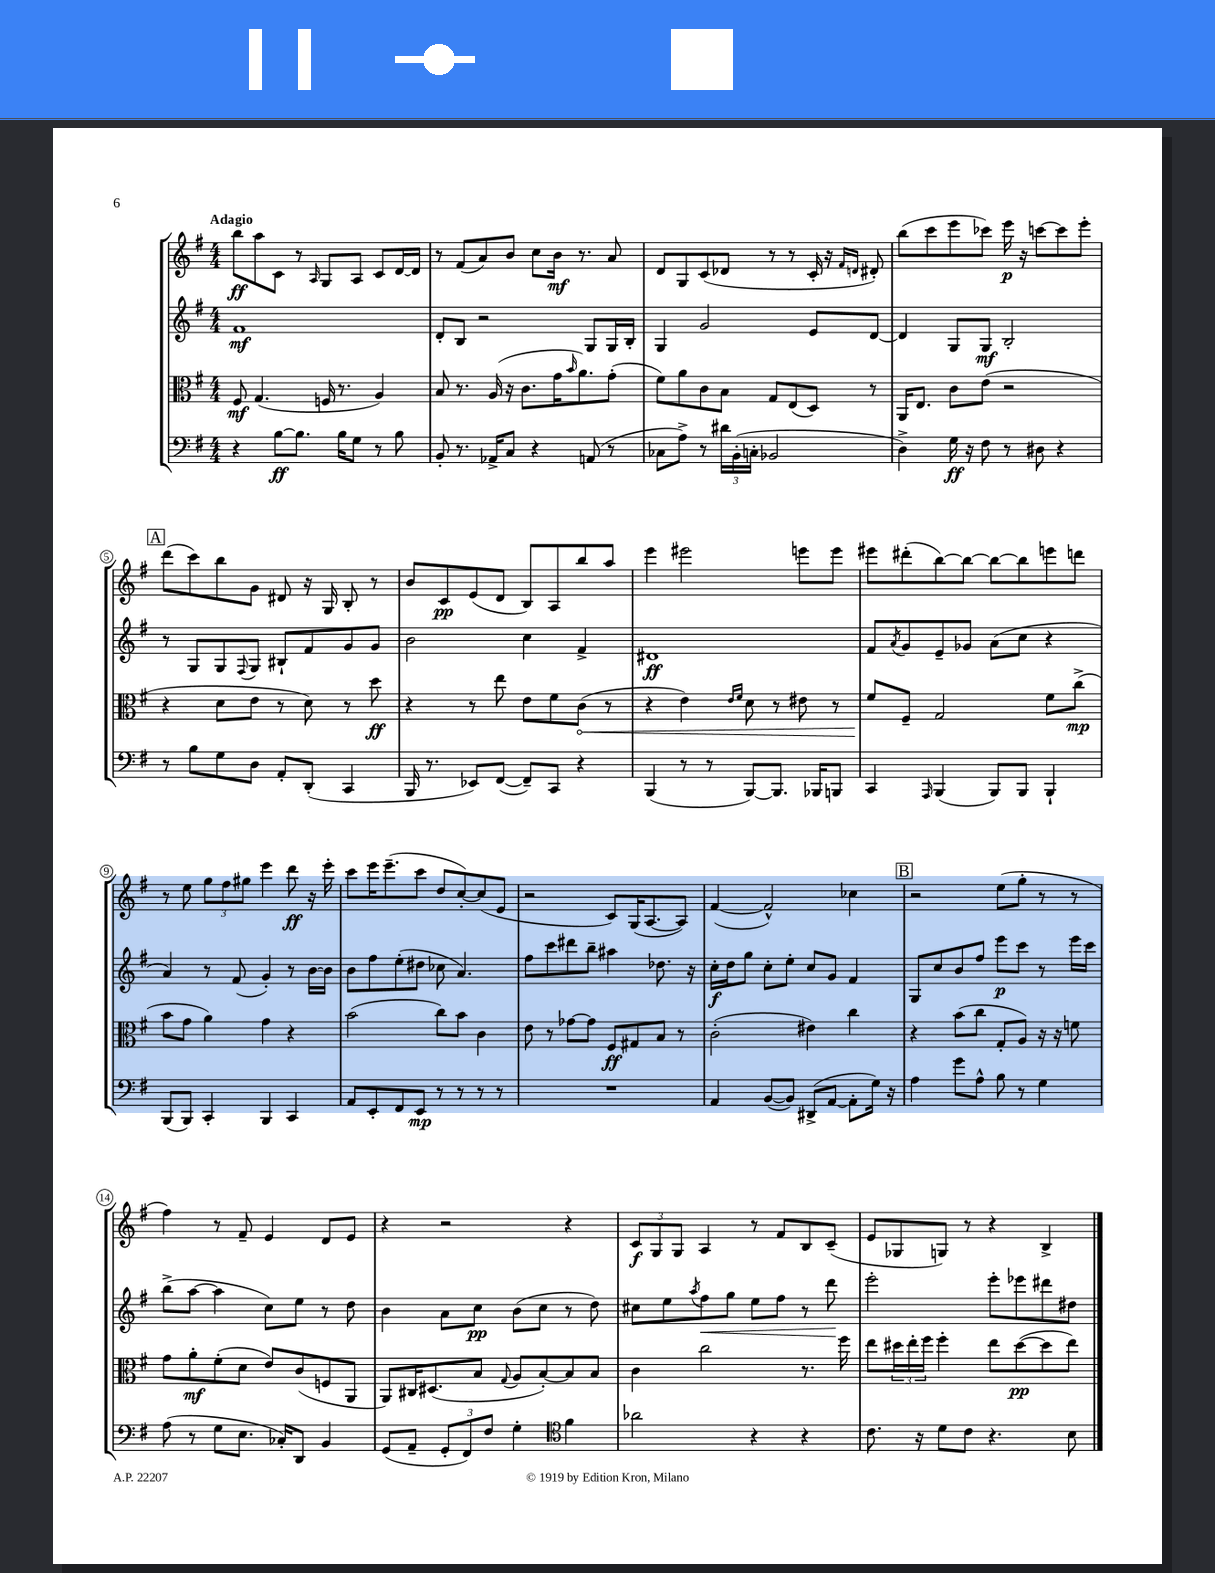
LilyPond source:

<<
\new StaffGroup <<
\new Staff = "s0" {
    \clef treble \key g \major \numericTimeSignature \time 4/4 \tempo "Adagio"
    b''8\ff a''8 c'8 r8 \grace { a16 } g8 a8 c'8 d'16~ d'16 |
    r8 fis'8( a'8) b'8 c''8 b'16\mf r8. a'8 |
    d'8 g8 c'8( des'8 r8 r8 c'16-. r16 \grace { fis'16 d'16 } dis'8-.) |
    b''8( c'''8 e'''8 ces'''8) e'''16\p r16 c'''8~ c'''8 e'''8-. |
    \mark \markup { \box "A" } d'''8( c'''8) b''8 g'8 dis'8 r16 g16 b8-. r8 |
    b'8 c'8\pp e'8( d'8 b8) a8 b''8 a''8 |
    e'''4 eis'''2 e'''8 e'''8 |
    eis'''8 dis'''8-.( b''8~) b''8~ b''8~ b''8 e'''8 d'''8 |
    r8 e''8 \tuplet 3/2 { g''8 fis''8 gis''8 } e'''4 d'''8\ff r16 e'''16-. |
    c'''8 e'''16 e'''8.--( c'''8 d''8 c''8~-.) c''8( e'8 |
    r2 c'8) g16( a8.~ a8) |
    fis'4~( fis'2-^) ces''4 |
    \mark \markup { \box "B" } r2 e''8( g''8-. r8 r8 |
    fis''4) r8 fis'8-- e'4 d'8 e'8 |
    r4 r2 r4 |
    \tuplet 3/2 { c'8\f g8 g8 } a4 r8 fis'8 b8 c'8--( |
    e'8 ges8 g8) r8 r4 b4-> \bar "|." |
}
\new Staff = "s1" {
    \clef treble \key g \major \numericTimeSignature \time 4/4
    fis'1\mf |
    d'8-. b8 r2 g8 g16 b16-. |
    g4 g'2 e'8 d'8~ |
    d'4 g8 g8\mf b2-. |
    \mark \markup { \box "A" } r8 g8 g8 \appoggiatura { fis8 } g8 bis8-! fis'8 g'8 g'8 |
    b'2 c''4 fis'4-> |
    dis'1\ff |
    fis'8 \acciaccatura { a'8 } g'8 e'8-- ges'8 a'8( c''8 r4 |
    a'4) r8 fis'8( g'4-.) r8 b'16~ b'16 |
    b'8 fis''8 e''8-.( dis''8 ces''8 a'4.) |
    fis''8 c'''8 dis'''8 b''8-- ais''4 des''8. r16 |
    c''16-.\f d''16 g''8 c''8-. e''8-. c''8 g'8 fis'4 |
    \mark \markup { \box "B" } g8 c''8 b'8 fis''8 e'''8\p c'''8 r8 e'''16 c'''16 |
    b''8->( a''8~ a''4 c''8) e''8 r8 d''8 |
    b'4 a'8 c''8\pp b'8( c''8 r8 d''8) |
    cis''8 e''8 \acciaccatura { a''8 } fis''8\< g''8 e''8 fis''8 r8 d'''8\! |
    e'''2-. e'''8-. ees'''8 dis'''8 dis''8 \bar "|." |
}
\new Staff = "s2" {
    \clef alto \key g \major \numericTimeSignature \time 4/4
    fis8\mf g4.( f16 r8. a4) |
    b8 r8. a16( r16 c'8. g'16 \grace { b'16 } a'8.) g'8-.( |
    fis'8) a'8 c'8 b8 g8 e8( d8) r8 |
    a,16 e8. c'8 e'8( r2 |
    \mark \markup { \box "A" } r4 d'8 e'8 r8 d'8) r8 d''8\ff |
    r4 r8 e''8 e'8 fis'8 \once \override Hairpin.circled-tip = ##t c'8\<( r8 |
    r4 e'4) \grace { e'16 fis'16 } d'8 r8 eis'8 r8 |
    fis'8\! fis8-- g2 fis'8 c''8->\mp( |
    b'8 g'8 a'4) g'4 r4 |
    b'2( c''8) b'8 c'4 |
    e'8 r8 ges'8~ ges'8 fis8\ff gis8 b8 r8 |
    c'2-.( eis'4) c''4 |
    \mark \markup { \box "B" } r4 b'8( c''8 g8-. a8) r16 r16 f'8 |
    g'8 a'8-.\mf fis'8-.( d'8 e'8) c'8( f8 a,8 |
    a,8) cis16 dis8.( b8 \appoggiatura { g8 } a8 b8~-.) b8 b8 |
    c'4 c''2 r8. fis''16 |
    e''8 \tuplet 3/2 { dis''16 e''16-. fis''16 } fis''4-. e''8 dis''8~\pp( dis''8 e''8) \bar "|." |
}
\new Staff = "s3" {
    \clef bass \key g \major \numericTimeSignature \time 4/4
    r4 b8~\ff b8. b16 g8 r8 b8 |
    b,8-. r8. aes,16-> c8 r4 a,8( r8 |
    ces8 a8->) r8 \tuplet 3/2 { dis'16 b,16-.( c16-. } bes,2 |
    d4->) g16\ff r16 fis8 r8 dis8 r4 |
    \mark \markup { \box "A" } r8 b8 g8 d8 a,8-. d,8-.( c,4 |
    b,,16 r8. ees,8) fis,8~( fis,8--) c,8 r4 |
    b,,4( r8 r8 b,,8~) b,,8. bes,,16 b,,8 |
    c,4 \grace { a,,16 } b,,4( b,,8) b,,8 b,,4-! |
    b,,8( b,,8) c,4-. b,,4 c,4 |
    a,8 e,8-. fis,8 e,8\mp r8 r8 r8 r8 |
    R1 |
    a,4 b,8~( b,8) dis,8->( a,8~ a,8-. g16) r16 |
    \mark \markup { \box "B" } a4 g'8 a8-^ b8 r8 g4 |
    a8( r8 g8 e8. ces16-.) d,8 b,4 |
    g,8( a,8-- \tuplet 3/2 { g,8-. fis,8) fis8 } g4-. \clef tenor fis'4 |
    aes'2 r4 r4 |
    c'8. r16 d'8 c'8 r4. b8 \bar "|." |
}
>>
>>
\layout { \context { \Score \override BarNumber.stencil = #(make-stencil-circler 0.1 0.3 ly:text-interface::print) } }
